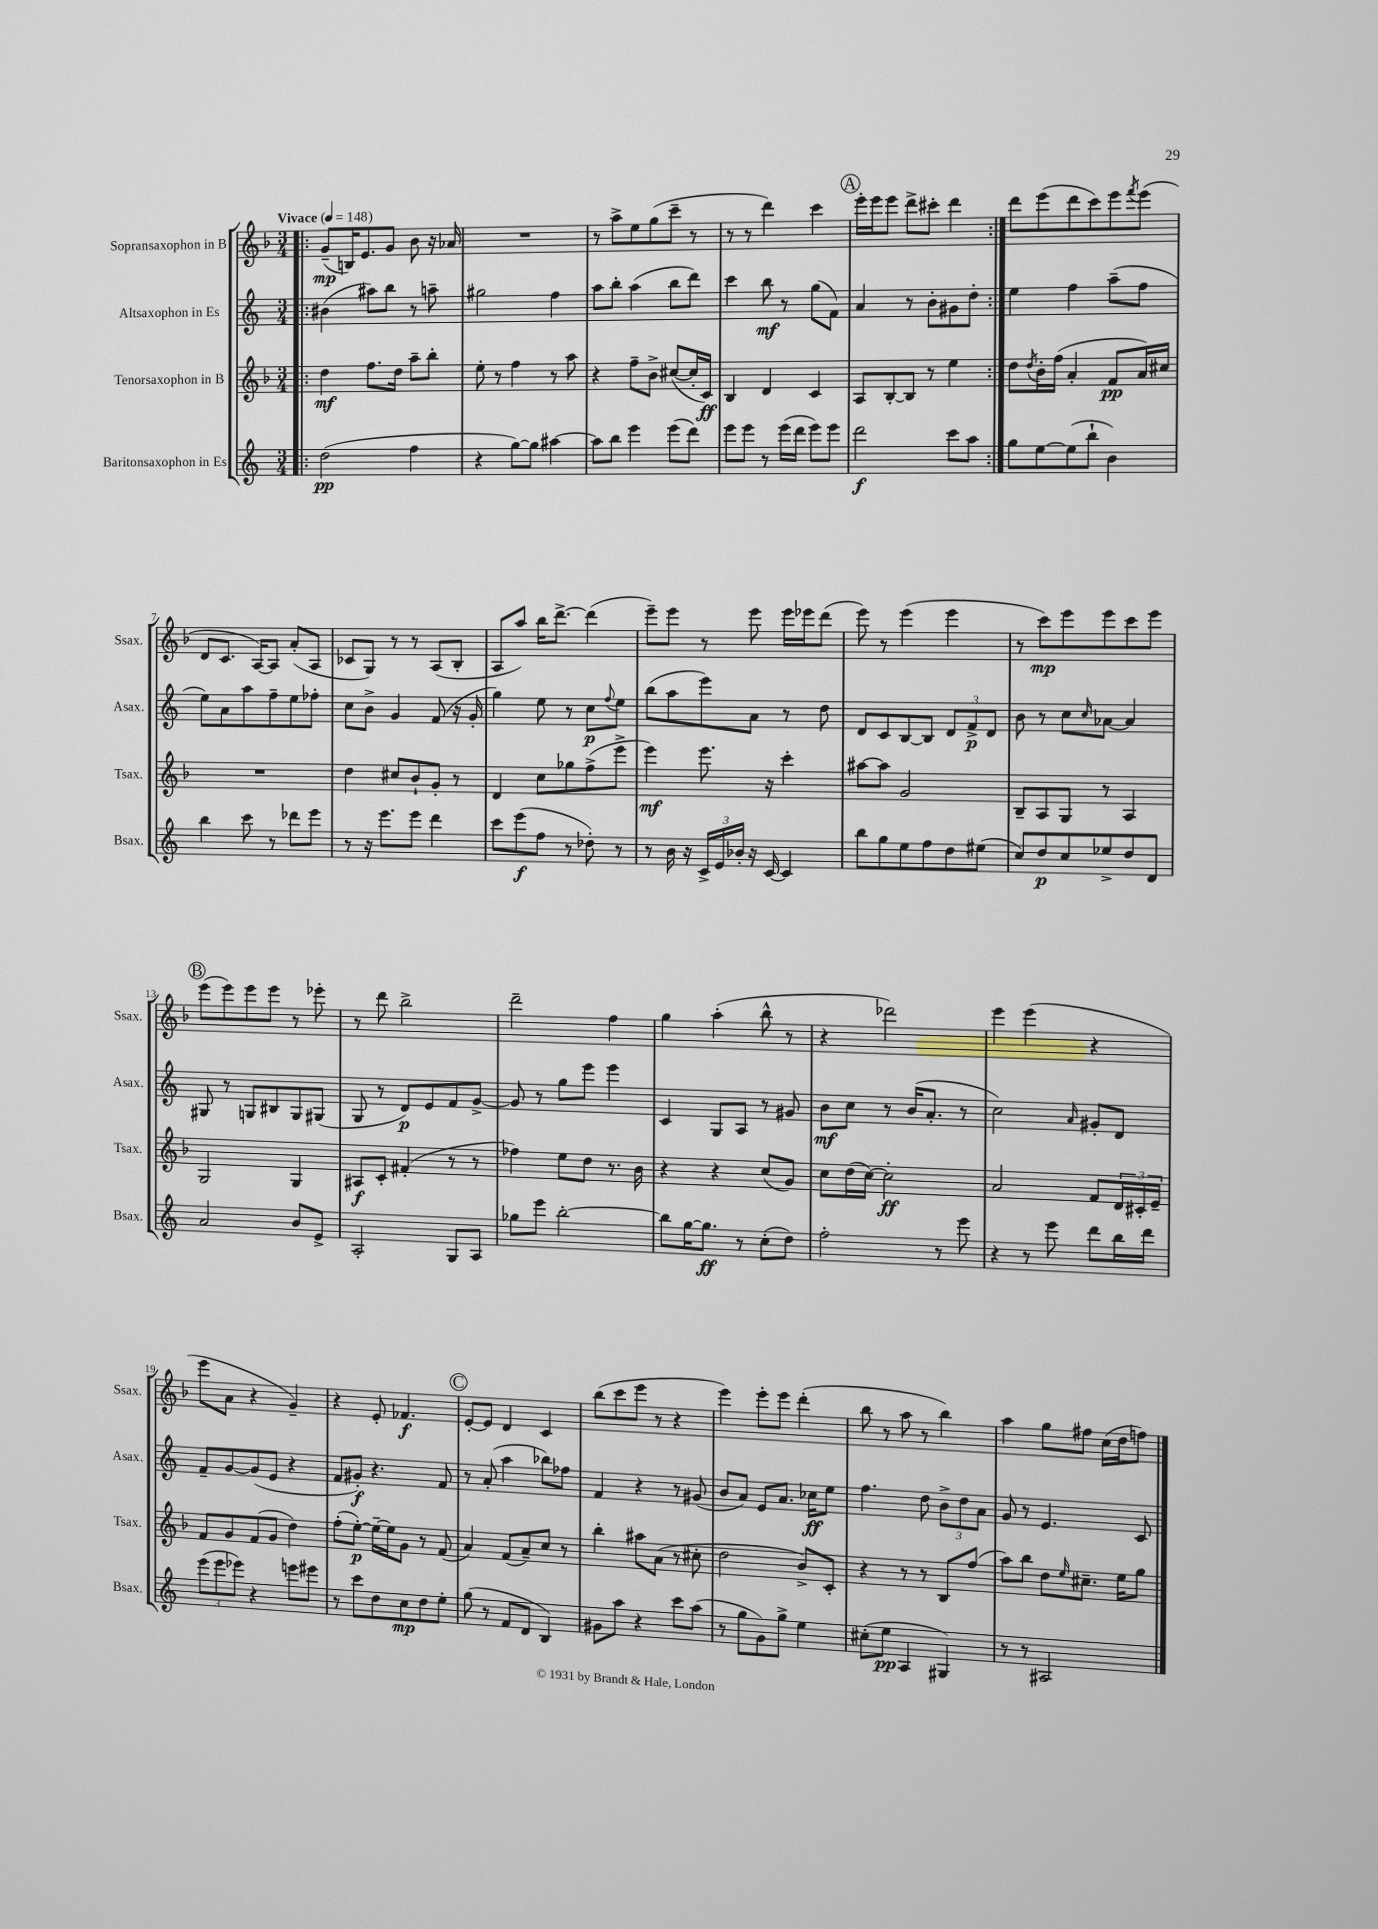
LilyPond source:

<<
\new StaffGroup <<
\new Staff = "s0" \with { instrumentName = "Sopransaxophon in B" shortInstrumentName = "Ssax." } {
    \clef treble \key f \major \numericTimeSignature \time 3/4 \tempo "Vivace" 4 = 148
    \repeat volta 2 { \bar ".|:" g'8--\mp( b16) e'8. g'8 bes'8 r16 aes'16 |
    R2. |
    r8 a''8-> e''8 g''8( c'''8-- r8 |
    r8 r8 d'''4) c'''4 |
    \mark \markup { \circle "A" } e'''16-. e'''16 e'''8 d'''8-> cis'''8-. d'''4 | }
    d'''8 e'''8( d'''8 c'''8) e'''8 \acciaccatura { f'''8 } e'''8( |
    d'8 c'8. a16~) a8 a'8-.( a8 |
    ces'8 g8) r8 r8 a8( bes8-. |
    a8 a''8) bes''16 d'''8.~-> d'''4( |
    e'''8--) e'''8 r8 e'''8 e'''16 ees'''16 d'''8( |
    e'''8) r8 e'''4( e'''4 |
    r8 c'''8\mp) e'''8 e'''8 c'''8 e'''8 |
    \mark \markup { \circle "B" } e'''8( e'''8) e'''8 e'''8 r8 ees'''8-. |
    r8 d'''8 bes''2-> |
    d'''2-- f''4 |
    g''4 a''4-.( bes''8-^ r8 |
    r4 des'''2) |
    e'''4 e'''4( r4 |
    e'''8 a'8 r4 g'4--) |
    r4 e'8-. fes'4.\f |
    \mark \markup { \circle "C" } e'8~-. e'8 d'4 c'4 |
    bes''8( c'''8 e'''8 r8 r4 |
    e'''4) e'''8-. e'''8 d'''4-.( |
    bes''8 r8 a''8 r8 bes''4) |
    a''4 g''8 fis''8 c''16( d''16 f''8) \bar "|." |
}
\new Staff = "s1" \with { instrumentName = "Altsaxophon in Es" shortInstrumentName = "Asax." } {
    \clef treble \key c \major \numericTimeSignature \time 3/4
    \repeat volta 2 { \bar ".|:" bis'4( ais''8) b''8 r8 a''8-- |
    gis''2 f''4 |
    a''8 b''8-. a''4( b''8 d'''8) |
    c'''4 b''8\mf r8 g''8( f'8) |
    \mark \markup { \circle "A" } a'4 r8 b'8-. gis'8 d''8-. | }
    e''4 f''4 a''8--( f''8 |
    e''8) a'8 a''8 f''8-- e''8 fes''8-. |
    c''8 b'8-> g'4 f'8( r16 g'16-. |
    g''4) e''8 r8 c''8\p \appoggiatura { f''8 } e''8 |
    b''8( a''8 e'''8) a'8 r8 d''8 |
    d'8 c'8 b8~ b8 \tuplet 3/2 { d'8 f'8->\p d'8 } |
    b'8 r8 c''8 \grace { c''16 } aes'8~ aes'4 |
    \mark \markup { \circle "B" } gis8 r8 g8 bis8 g8 gis8( |
    g8 r8 d'8\p) e'8 f'8 g'8~-> |
    g'8 r8 g''8 e'''8 e'''4 |
    c'4 g8 a8 r8 gis'8 |
    b'8\mf c''8 r8 b'16( a'8.-. r8 |
    c''2) \grace { a'16 } gis'8-. d'8 |
    f'8-- g'8~ g'8( e'8 r4 |
    f'8 gis'8-.\f) r4. f'8 |
    \mark \markup { \circle "C" } r8 a'8-.( a''4 bes''8) fes''8 |
    f'4 r4 r8 gis'8( |
    b'8 a'8) e'8 a'8. ces''16\ff e''8 |
    f''4. d''8 \tuplet 3/2 { b'8-> d''8 a'8 } |
    g'8 r8 e'4. c'8 \bar "|." |
}
\new Staff = "s2" \with { instrumentName = "Tenorsaxophon in B" shortInstrumentName = "Tsax." } {
    \clef treble \key f \major \numericTimeSignature \time 3/4
    \repeat volta 2 { \bar ".|:" d''4\mf f''8. d''16 a''8-- bes''8-. |
    e''8-. r8 f''4 r8 a''8 |
    r4 f''8-- bes'8-> cis''8~( cis''16-. c'16\ff) |
    bes4 d'4 c'4 |
    \mark \markup { \circle "A" } a8 bes8~-. bes8 r8 e''4 | }
    d''8 \acciaccatura { d''8 } bes'16-. f''16( a'4-. f'8\pp a'16) cis''16 |
    R2. |
    d''4 cis''8 bes'8-! g'8-. r8 |
    d'4 c''8 ges''8 f''8->( e'''8-> |
    e'''4\mf) e'''8. r16 c'''4-. |
    ais''8~ ais''8 g'2 |
    bes8-- a8 g8 r8 a4 |
    \mark \markup { \circle "B" } g2 g4 |
    ais8\f c'8-. fis'4-.( r8 r8 |
    fes''4) e''8 d''8 r8. bes'16 |
    r4 r4 c''8( g'8) |
    c''8 d''16( c''16~) c''2-.\ff |
    a'2 f'8 \tuplet 3/2 { d'16 cis'16-. e'16-- } |
    f'8 g'8 f'8( g'8 d''4) |
    f''8-.( e''8~-.\p) e''16~-- e''16 g'8 r8 f'8( |
    \mark \markup { \circle "C" } a'4) f'8( a'8--) c''8 r8 |
    bes''4-. ais''8 a'8( r8 cis''8-. |
    d''2 bes'8->) c'8-. |
    r4 r8 r8 bes8 f''8( |
    a''8) bes''8 d''8 \grace { e''16 } cis''8.-- e''16 g''8 \bar "|." |
}
\new Staff = "s3" \with { instrumentName = "Baritonsaxophon in Es" shortInstrumentName = "Bsax." } {
    \clef treble \key c \major \numericTimeSignature \time 3/4
    \repeat volta 2 { \bar ".|:" d''2\pp( f''4 |
    r4 g''8~) g''8 ais''4~ |
    ais''8 b''8 e'''4 e'''8( d'''8) |
    e'''8 e'''8 r8 e'''16( d'''16 e'''8) e'''8 |
    \mark \markup { \circle "A" } d'''2\f c'''8 a''8 | }
    g''8 e''8~ e''8( b''8-! b'4) |
    b''4 c'''8 r8 des'''8 e'''8 |
    r8 r16 e'''8. e'''8 d'''4 |
    c'''8 e'''8\f( f''8 r8 des''8-.) r8 |
    r8 b'16 r16 \tuplet 3/2 { c'16-> e'16 bes'16-. } r16 c'16~ c'4 |
    b''8 g''8 e''8 f''8 d''8 eis''8( |
    c''8) d''8\p c''8 ees''8-> d''8 d'8 |
    \mark \markup { \circle "B" } a'2 b'8 e'8-> |
    a2-. g8 a8 |
    ges''8 e'''8 b''2~-. |
    b''8 g''16~ g''8.\ff r8 c''8-.( d''8) |
    f''2-. r8 e'''8 |
    r4 r8 e'''8 d'''8 b''16 d'''16 |
    \tuplet 3/2 { e'''8( e'''8 ees'''8) } r4 e'''8 eis'''8 |
    r8 c'''8 d''8 c''8\mp d''8 e''8-. |
    \mark \markup { \circle "C" } g''8( r8 f'8 d'8 b4) |
    gis'8 a''8 r4 c'''8 a''8( |
    r8 g''8 g'8) g''8-> e''4 |
    cis''8-.( e''8\pp a4 gis4) |
    r8 r8 ais2 \bar "|." |
}
>>
>>
